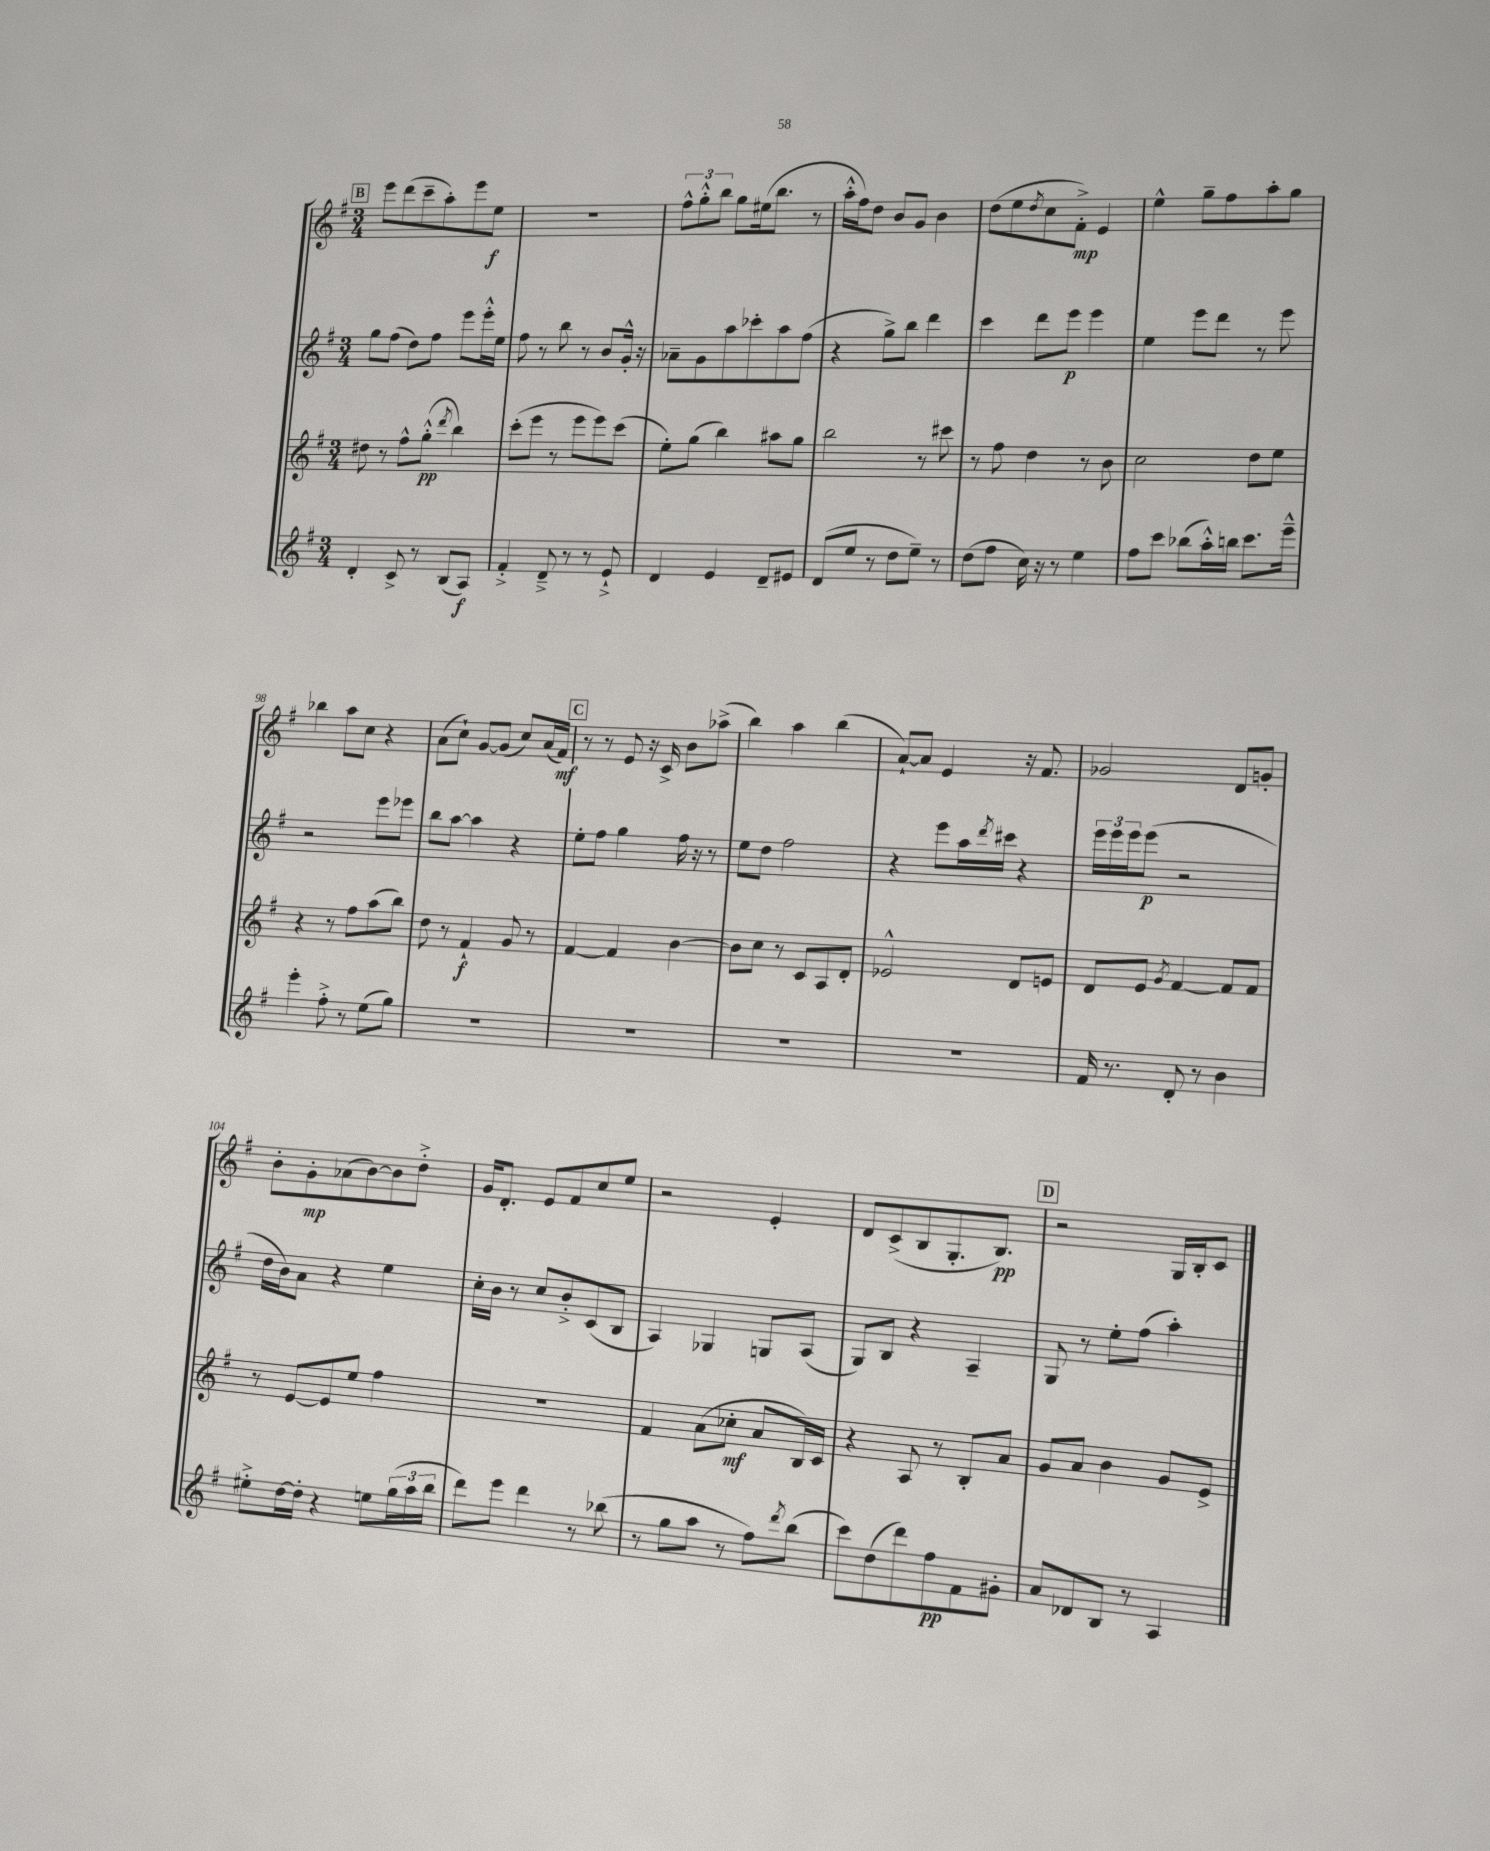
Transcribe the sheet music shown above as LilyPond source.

<<
\new StaffGroup <<
\new Staff = "s0" {
    \clef treble \key g \major \numericTimeSignature \time 3/4
    \mark \markup { \box "B" } e'''8 d'''8( c'''8-- a''8-.) e'''8 e''8\f |
    R2. |
    \tuplet 3/2 { fis''8-^ g''8-.-^ b''8 } g''8 eis''16( b''8. r8 |
    a''16-.-^ fis''16) d''8 b'8 g'8 b'4 |
    d''8( e''8 \acciaccatura { d''8 } c''8 fis'8-.->\mp) e'4 |
    e''4-^ g''8-- fis''8 a''8-. g''8 |
    bes''4 a''8 c''8 r4 |
    a'8( c''8-!) g'8~ g'8( c''8) a'16( fis'16\mf) |
    \mark \markup { \box "C" } r8 r8 e'8 r16 c'16-> b'8 aes''8->( |
    b''4) a''4 b''4( |
    a'8~-!) a'8 e'4 r16 fis'8. |
    ges'2 d'8 g'8-. |
    b'8-. g'8-.\mp aes'8( b'8~) b'8 d''8-.-> |
    g'16 d'8.-. e'8 fis'8 c''8 e''8 |
    r2 e'4-. |
    d'8 c'8->( b8 g8.-. b8.\pp) |
    \mark \markup { \box "D" } r2 g16 b16-. c'8 \bar "|." |
}
\new Staff = "s1" {
    \clef treble \key g \major \numericTimeSignature \time 3/4
    \mark \markup { \box "B" } g''8 fis''8( d''8) fis''8 e'''8 e'''16-.-^ e''16 |
    fis''8 r8 b''8 r8 b'8 g'16-.-^ r16 |
    aes'8-- g'8 a''8 ces'''8-. a''8 fis''8( |
    r4 g''8->) b''8 d'''4 |
    c'''4 d'''8 e'''8\p e'''4 |
    e''4 e'''8 d'''8 r8 e'''8 |
    r2 e'''8 ees'''8 |
    b''8 a''8~ a''4 r4 |
    \mark \markup { \box "C" } e''8-. fis''8 g''4 fis''16 r16 r8 |
    e''8 d''8 fis''2 |
    r4 e'''8 a''16 \acciaccatura { d'''8 } cis'''16 r4 |
    \tuplet 3/2 { e'''16 e'''16 e'''16 } e'''8\p( r2 |
    d''16 b'16) a'8 r4 e''4 |
    c''16-. b'16 r8 c''8 b'8-.-> c'8( b8 |
    a4) ges4 g8 a8( |
    g8) b8 r4 a4-- |
    \mark \markup { \box "D" } g8 r8 e''8-. fis''8( a''4-.) \bar "|." |
}
\new Staff = "s2" {
    \clef treble \key g \major \numericTimeSignature \time 3/4
    \mark \markup { \box "B" } dis''8 r8 fis''8-^ g''8-.-^\pp( \acciaccatura { d'''8 } b''4) |
    c'''8-.( e'''8 r8 e'''8 e'''8) c'''8( |
    e''8-.) g''8( b''4) ais''8 g''8 |
    b''2 r8 cis'''8 |
    r8 fis''8 d''4 r8 b'8 |
    c''2 d''8 e''8 |
    r4 r8 fis''8 a''8( b''8) |
    d''8 r8 fis'4-!\f g'8 r8 |
    \mark \markup { \box "C" } fis'4~ fis'4 b'4~ |
    b'8 c''8 r8 c'8 a8 d'8-. |
    ees'2-^ d'8 e'8 |
    d'8 e'8 \acciaccatura { g'8 } fis'4~ fis'8 fis'8 |
    r8 e'8~ e'8 e''8 fis''4 |
    R2. |
    fis'4 a'8( ces''8-.\mf a'8 b16) c'16 |
    r4 a8 r8 b8-. a'8 |
    \mark \markup { \box "D" } g'8 a'8 b'4 g'8 e'8-> \bar "|." |
}
\new Staff = "s3" {
    \clef treble \key g \major \numericTimeSignature \time 3/4
    \mark \markup { \box "B" } d'4-. c'8-> r8 b8( a8\f) |
    fis'4-.-> d'8---> r8 r8 e'8-!-> |
    d'4 e'4 d'8-- eis'8 |
    d'8( e''8 r8 d''8 e''8--) r8 |
    d''8( fis''8 c''16) r16 r8 e''4 |
    fis''8 c'''8 bes''8( a''16-.-^) b''16 c'''8. e'''16---^ |
    e'''4-. fis''8-.-> r8 e''8( g''8) |
    R2. |
    \mark \markup { \box "C" } R2. |
    R2. |
    R2. |
    fis'16 r8. d'8-. r8 b'4 |
    eis''8-.-> d''16~ d''16-. r4 e''8 \tuplet 3/2 { g''16( a''16 b''16 } |
    d'''8) e'''8 d'''4 r8 bes''8( |
    r8 g''8 a''8 r8 fis''8) \acciaccatura { d'''8 } b''8( |
    c'''8) d''8( d'''8) fis''8\pp fis'8 gis'8-. |
    \mark \markup { \box "D" } a'8 des'8 b8 r8 a4 \bar "|." |
}
>>
>>
\layout { \context { \Score currentBarNumber = #92 } }
